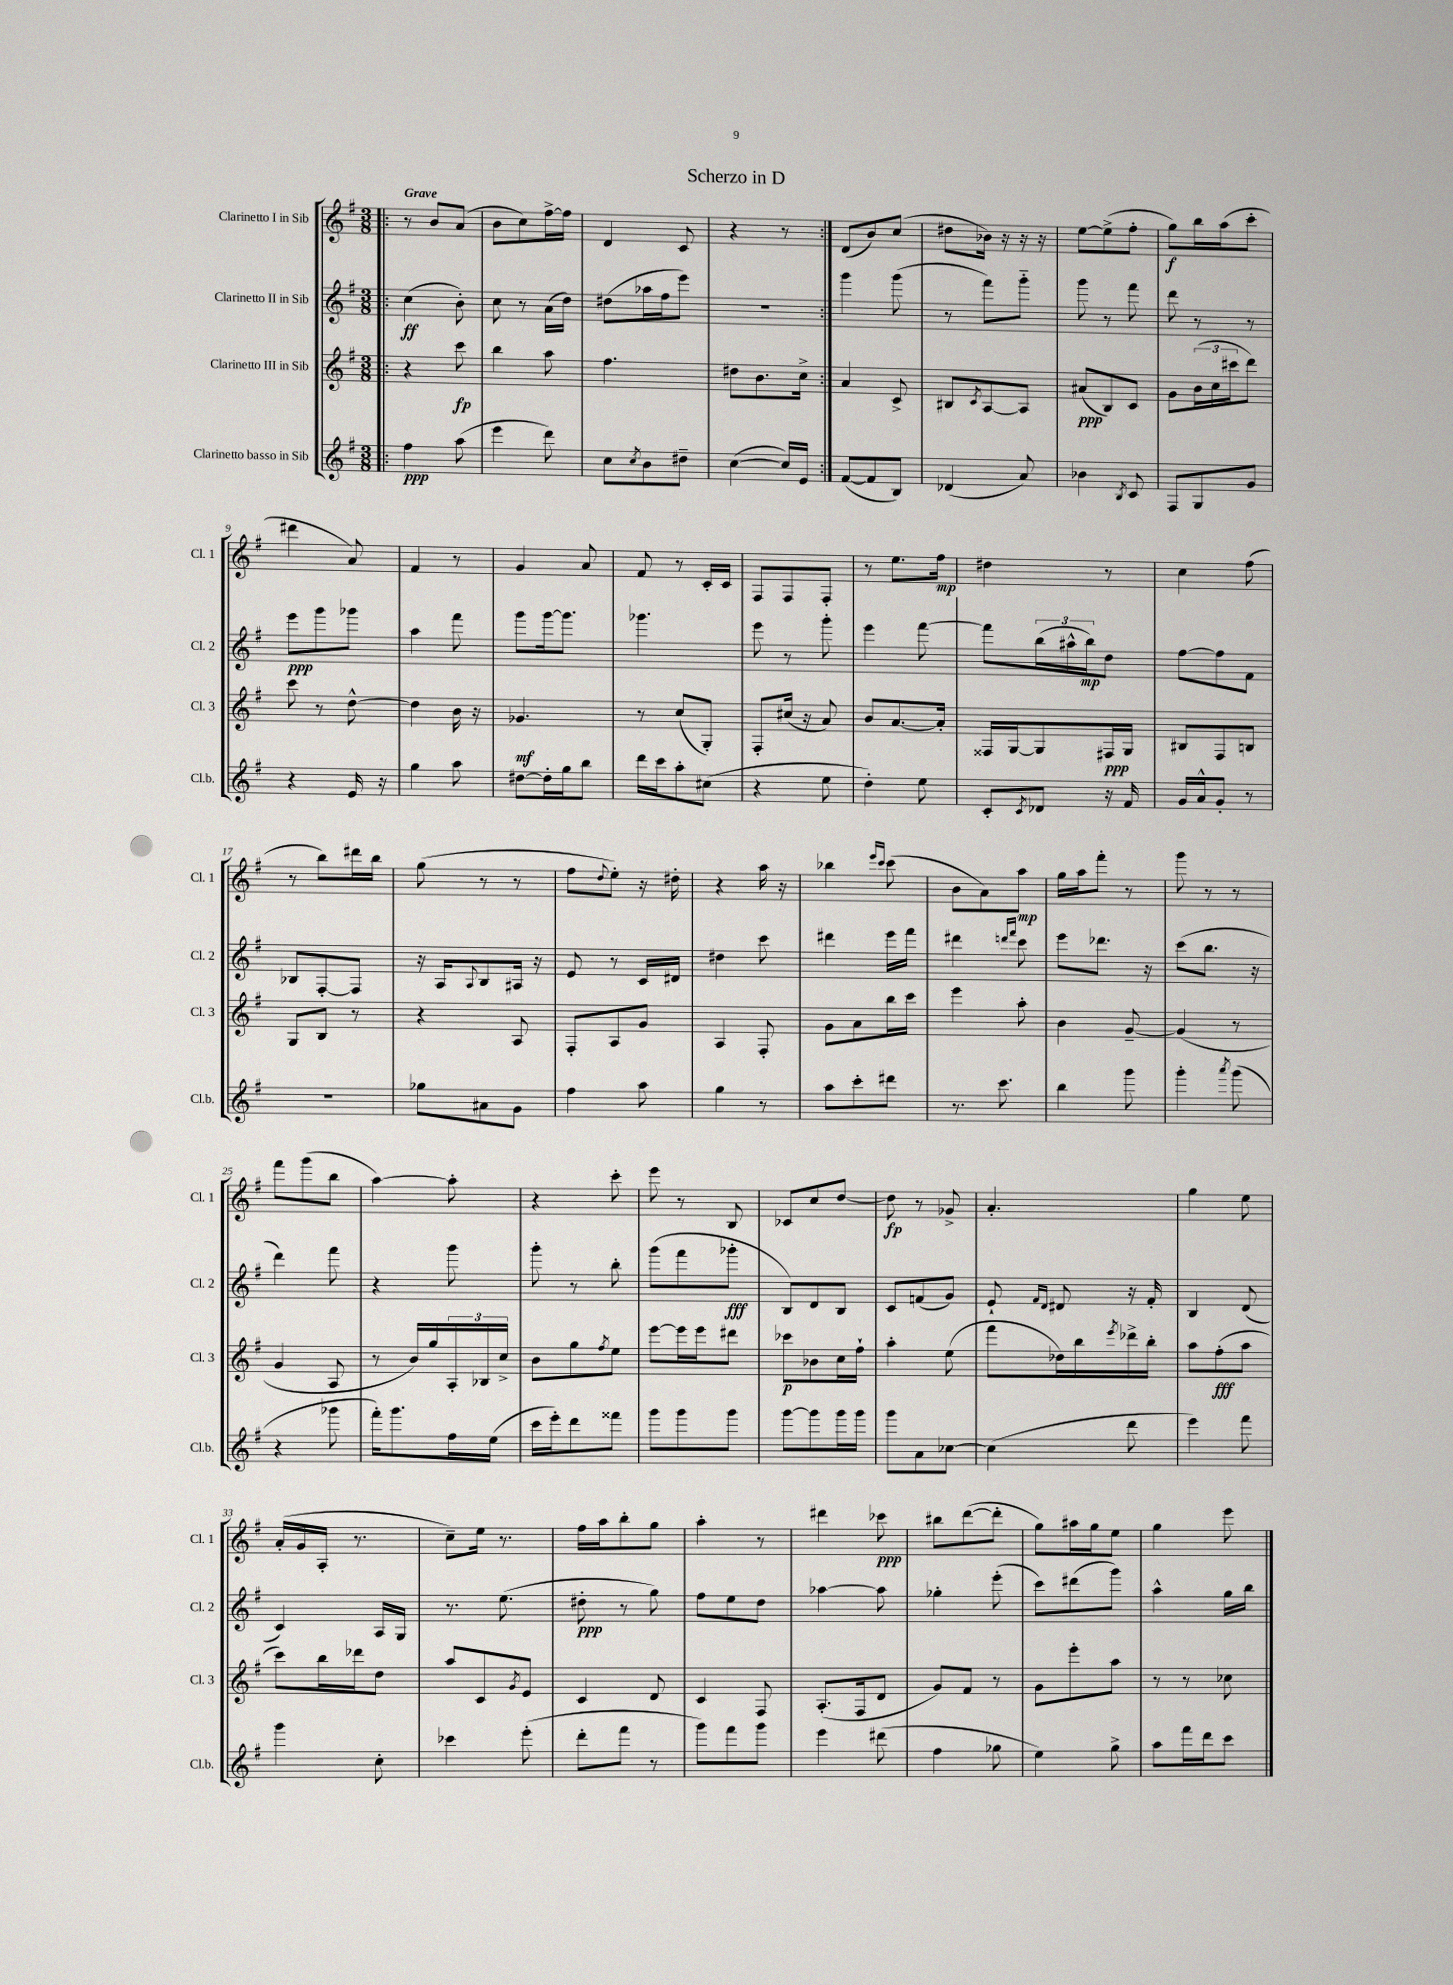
\header { title = "Scherzo in D" }
<<
\new StaffGroup <<
\new Staff = "s0" \with { instrumentName = "Clarinetto I in Sib" shortInstrumentName = "Cl. 1" } {
    \clef treble \key g \major \numericTimeSignature \time 3/8 \tempo "Grave"
    \repeat volta 2 { \bar ".|:" r8 b'8 a'8( |
    b'8 c''8) fis''16~-> fis''16 |
    d'4 c'8 |
    r4 r8 | }
    d'8( b'8) c''8( |
    dis''8 bes'16) r16 r16 r16 |
    e''8~ e''8->( fis''8-. |
    g''8\f) b''16 a''16( c'''8-. |
    dis'''4 a'8) |
    fis'4 r8 |
    g'4 a'8 |
    fis'8 r8 c'16-. c'16 |
    fis8 fis8 fis8-. |
    r8 e''8. fis''16\mp |
    dis''4 r8 |
    c''4 fis''8( |
    r8 b''8) dis'''16 b''16 |
    g''8( r8 r8 |
    fis''8 \appoggiatura { d''8 } e''8-.) r16 dis''16-. |
    r4 a''16 r16 |
    bes''4 \grace { e'''16 c'''16 } c'''8( |
    b'8 a'8) a''8\mp |
    g''16 a''16 fis'''8-. r8 |
    g'''8 r8 r8 |
    fis'''8 g'''8( b''8 |
    a''4~) a''8-. |
    r4 c'''8-. |
    e'''8 r8 b8 |
    ces'8 c''8 d''8~ |
    d''8\fp r8 ges'8-> |
    a'4.-. |
    g''4 e''8 |
    a'16-.( g'16 a16-. r8. |
    c''8--) e''16 r8. |
    fis''16 a''16 b''8-. g''8 |
    a''4-. r8 |
    dis'''4 ces'''8\ppp |
    bis''8 d'''8~( d'''8-. |
    g''8) ais''16 g''16 e''8 |
    g''4 e'''8 \bar "|." |
}
\new Staff = "s1" \with { instrumentName = "Clarinetto II in Sib" shortInstrumentName = "Cl. 2" } {
    \clef treble \key g \major \numericTimeSignature \time 3/8
    \repeat volta 2 { \bar ".|:" c''4\ff( b'8-.) |
    c''8 r8 a'16( d''16) |
    dis''8( aes''16 fis''16 e'''8) |
    R4. | }
    g'''4 g'''8( |
    r8 fis'''8) g'''8-_ |
    g'''8 r8 fis'''8 |
    d'''8 r8 r8 |
    e'''8\ppp g'''8 ges'''8 |
    a''4 fis'''8 |
    g'''8 g'''16~ g'''8. |
    ges'''4. |
    e'''8 r8 g'''8-. |
    e'''4 fis'''8~ |
    fis'''8 \tuplet 3/2 { b''16( ais''16-^ b''16\mp) } d''8 |
    fis''8~ fis''8 fis'8 |
    bes8 fis8~-. fis8 |
    r16 a16 \appoggiatura { a8 } b8 ais16 r16 |
    e'8 r8 c'16 dis'16 |
    dis''4 c'''8 |
    dis'''4 e'''16 fis'''16 |
    dis'''4 \grace { d'''16 fis'''16 } c'''8 |
    e'''8 des'''8. r16 |
    c'''8( b''8. r16 |
    d'''4) fis'''8 |
    r4 g'''8 |
    g'''8-. r8 b''8-. |
    g'''8( fis'''8 ges'''8-.\fff |
    b8) d'8 b8 |
    c'8 f'8( g'8) |
    e'8-! \grace { fis'16 d'16 } dis'8 r16 fis'16-. |
    b4 d'8( |
    c'4) a16 g16 |
    r8. e''8.( |
    dis''8-.\ppp r8 g''8) |
    fis''8 e''8 d''8 |
    aes''4~ aes''8 |
    ges''4-. e'''8-.( |
    c'''8) dis'''8( g'''8) |
    a''4-^ g''16 b''16 \bar "|." |
}
\new Staff = "s2" \with { instrumentName = "Clarinetto III in Sib" shortInstrumentName = "Cl. 3" } {
    \clef treble \key g \major \numericTimeSignature \time 3/8
    \repeat volta 2 { \bar ".|:" r4 c'''8\fp |
    b''4 a''8 |
    fis''4. |
    dis''8 b'8. c''16-> | }
    a'4 c'8-> |
    bis8 \acciaccatura { c'8 } a8~ a8 |
    ais'8\ppp( b8) c'8 |
    g'8 \tuplet 3/2 { b'16( c''16 cis'''16 } d'''8) |
    c'''8 r8 d''8~-^ |
    d''4 b'16 r16 |
    ges'4.\mf |
    r8 c''8( g8-.) |
    fis8-. cis''16( r16 a'8) |
    b'8 a'8.~ a'16-. |
    fisis16 g16~ g8 fis16\ppp g16 |
    bis8 fis8 b8 |
    g8 b8 r8 |
    r4 a8 |
    fis8-. a8 g'8 |
    a4 fis8-. |
    g'8 a'8 b''16 c'''16 |
    e'''4 a''8-. |
    b'4 g'8~-- |
    g'4( r8 |
    g'4 a8 |
    r8 b'16) g''16 \tuplet 3/2 { a16-. bes16 c''16-> } |
    b'8 g''8 \acciaccatura { fis''8 } e''8 |
    e'''8~ e'''16 e'''16 dis'''8 |
    ces'''8\p bes'8 c''16 fis''16-! |
    a''4-. e''8( |
    fis'''8 des''16) b''16 \acciaccatura { e'''8 } des'''16-> b''16-. |
    a''8 fis''8-.\fff( a''8 |
    c'''8) b''16 des'''16 d''8 |
    a''8 c'8 \acciaccatura { g'8 } e'8 |
    c'4 d'8 |
    c'4 fis8 |
    a8.-.( fis16 d'8 |
    g'8) fis'8 r8 |
    g'8 e'''8-. a''8 |
    r8 r8 ces''8 \bar "|." |
}
\new Staff = "s3" \with { instrumentName = "Clarinetto basso in Sib" shortInstrumentName = "Cl.b." } {
    \clef treble \key g \major \numericTimeSignature \time 3/8
    \repeat volta 2 { \bar ".|:" fis''4\ppp a''8( |
    e'''4 d'''8) |
    c''8 \acciaccatura { c''8 } b'8 dis''8-- |
    c''4~( c''16) e'16 | }
    fis'8~( fis'8 b8) |
    des'4( a'8) |
    bes'4 \acciaccatura { b8 } c'8 |
    fis8 g8 g'8 |
    r4 e'16 r16 |
    g''4 a''8 |
    dis''8~ dis''16-. g''16 b''8 |
    d'''16 c'''16 a''8-. cis''8( |
    r4 e''8 |
    d''4-.) e''8 |
    c'8-. \acciaccatura { c'8 } des'8 r16 fis'16 |
    g'16 a'16-^ g'8-. r8 |
    R4. |
    ges''8 ais'8 g'8 |
    fis''4 a''8 |
    g''4 r8 |
    a''8 c'''8-. dis'''8 |
    r8. c'''8. |
    b''4 g'''8 |
    g'''4-. \acciaccatura { a'''8 } g'''8( |
    r4 ges'''8 |
    fis'''16-.) g'''8. fis''16 e''16( |
    c'''16 e'''16-.) d'''8 fisis'''8 |
    g'''8 g'''8 g'''8 |
    g'''8~ g'''8 g'''16 g'''16 |
    g'''8 a'8 ces''8~ |
    ces''4( d'''8 |
    e'''4) fis'''8 |
    g'''4 c''8-. |
    ces'''4 e'''8-.( |
    d'''8-. fis'''8 r8 |
    g'''8) fis'''8 g'''8 |
    e'''4 dis'''8( |
    fis''4 ges''8 |
    e''4) g''8-> |
    a''8 fis'''16 d'''16 c'''8 \bar "|." |
}
>>
>>
